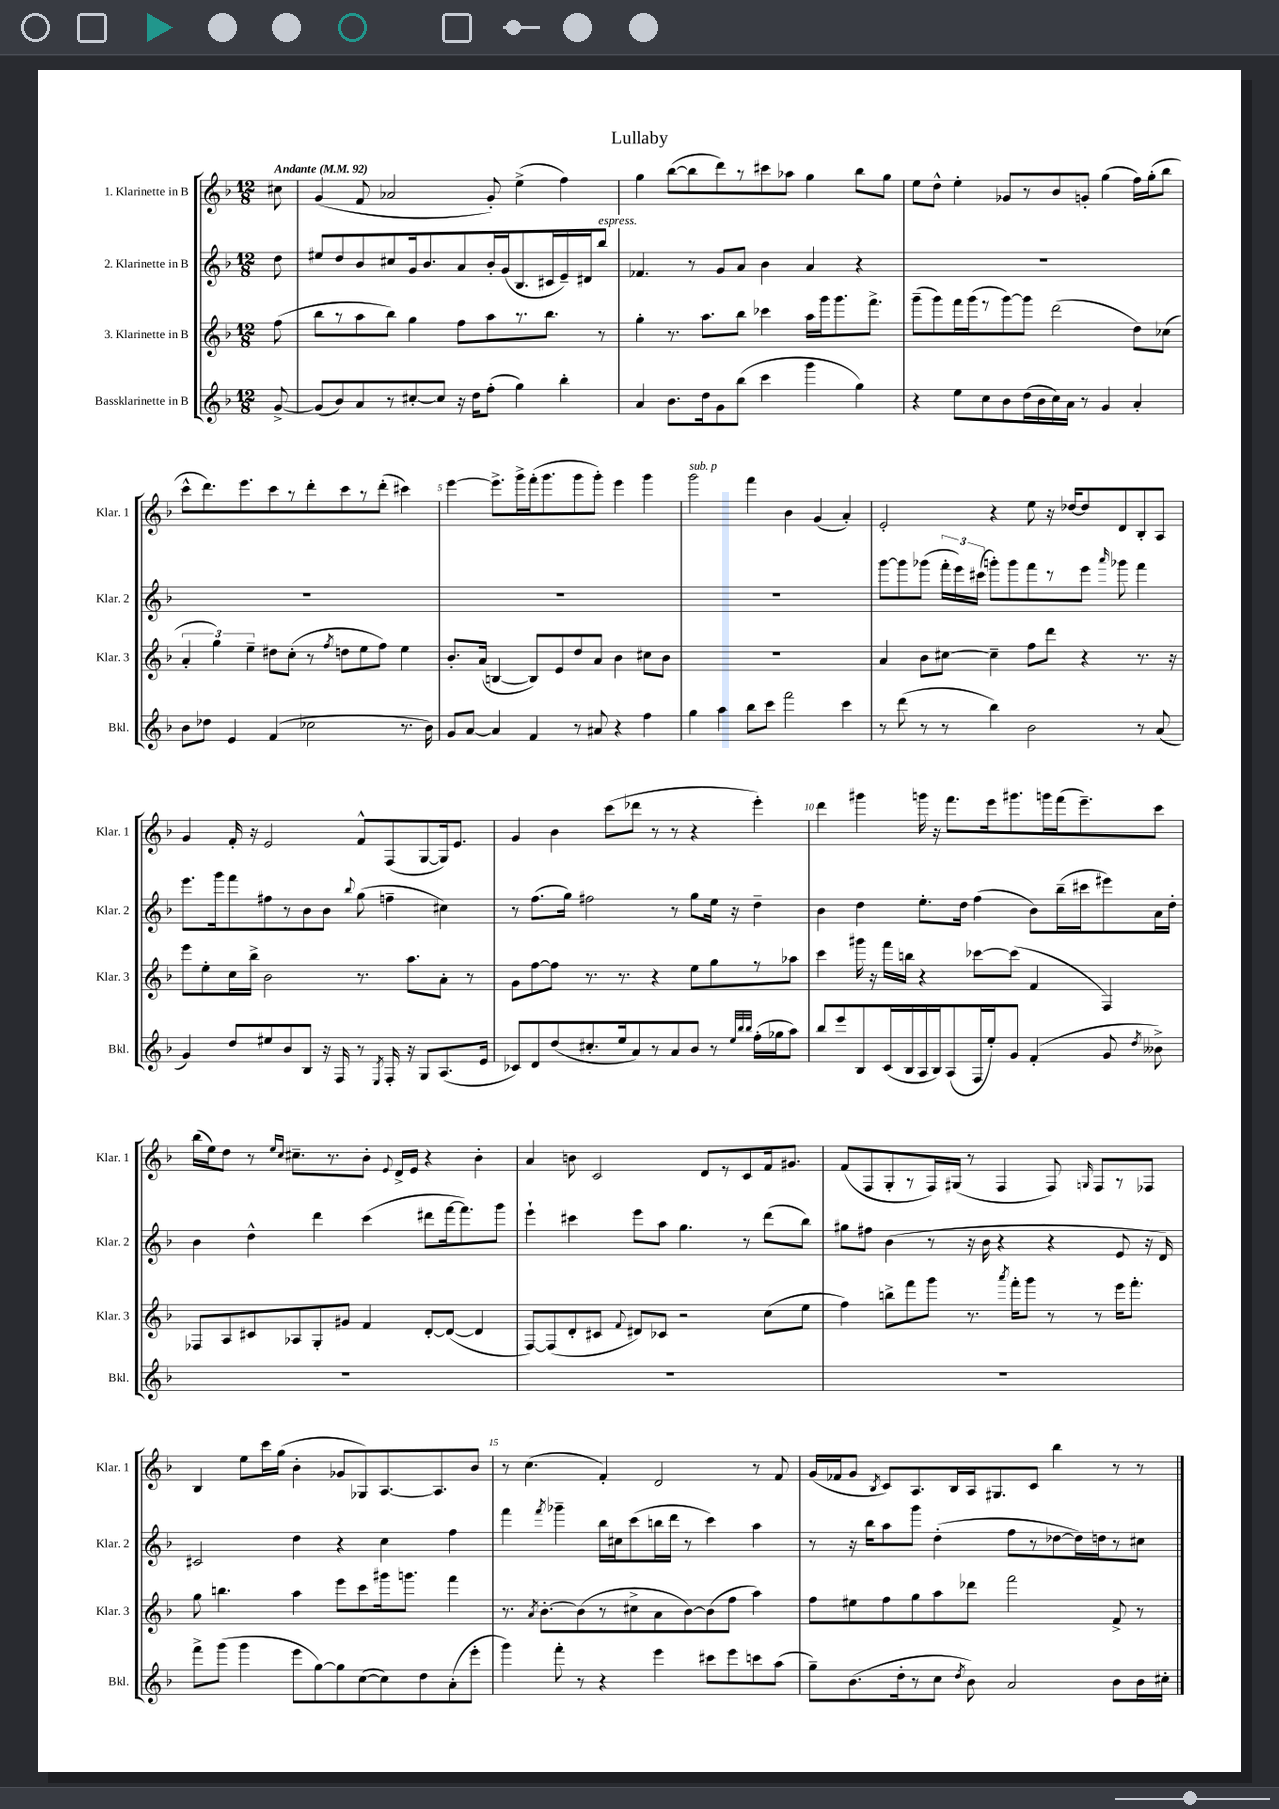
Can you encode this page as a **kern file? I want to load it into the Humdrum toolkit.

**kern	**kern	**kern	**kern
*staff4	*staff3	*staff2	*staff1
*clefG2	*clefG2	*clefG2	*clefG2
*k[b-]	*k[b-]	*k[b-]	*k[b-]
*M12/8	*M12/8	*M12/8	*M12/8
*MM92	*MM92	*MM92	*MM92
[8g^	(8ff	8dd	8cc#
=	=	=	=
(8g]	8bb-	8ee#	(4g
8b-)	8r	8dd	.
8a	8aa	8b-	8f
8r	8bb-)	8cc#	2a-
[8cc#'	4gg	16g	.
.	.	8.b-	.
8cc#]	.	.	.
16r	8ff	8a	.
16dd	.	.	.
(8ff'	8aa	16b-'	8g')
.	.	(16g	.
4gg)	8.r	8.B-	(4ee^
.	8.bb-	16c#	.
4bb-'	.	16e~)	4ff)
.	.	16d#	.
.	8r	8bb-	.
=	=	=	=
4a	4gg'	4.f-	4gg
8.b-	8.r	.	([8bb-
.	.	8r	8bb-]
16dd	8.aa	.	.
8g	.	8g	8ddd)
(8bb-	8bb-	8a	8r
4ccc	4ccc-	4b-	8ccc#
.	.	.	8aa-
4ggg	16aa	4a	4gg
.	16ggg	.	.
.	8.ggg	.	.
4gg)	.	4r	8bb-
.	8.fff^	.	.
.	.	.	8gg
=	=	=	=
4r	(8ggg~	1.r	8ee
.	8ggg)	.	8dd^^
8ee	16fff	.	4ee'
.	(16ggg	.	.
8cc	8r	.	.
8b-	[8ggg)	.	8g-
(16dd	8ggg]	.	8r
16b-	.	.	.
16cc)	(2ddd	.	8b-
16a	.	.	.
8r	.	.	8g'
4g	.	.	(4gg
4a'	8dd)	.	16ff)
.	.	.	(16gg'
.	(8cc-	.	8bb-
=	=	=	=
8b-	6a'	1.r	8ccc^^
8dd-	.	.	8.ddd)
.	6gg)	.	.
4e	.	.	.
.	.	.	8.eee
.	6ee~	.	.
(4f	8dd#	.	8ccc
.	(8cc'	.	8r
2cc-	8r	.	8ddd'
.	8qff	.	.
.	8dd	.	8ccc
.	8ee	.	8r
.	8ff)	.	(8ddd'
8.r	4ee	.	4ccc#)
16b-)	.	.	.
=	=	=	=
8g	8.b-'	1.r	[4eee
[8a	.	.	.
.	(16a	.	.
4a]	[4B	.	8.eee^]
.	.	.	16ggg^
4f	8B])	.	(16fff'
.	.	.	8.ggg
.	8e	.	.
8r	8dd	.	8ggg
8a#	8a	.	8ggg')
4r	4b-	.	4eee
4ff	8cc#	.	4ggg
.	8b-	.	.
=	=	=	=
4gg	1.r	1.r	2ggg
4aa	.	.	.
8bb-	.	.	4fff
8ccc	.	.	.
2fff	.	.	4b-
.	.	.	(4g
4ccc	.	.	4a')
=	=	=	=
8r	4a	[8ggg	2e'
(8ddd	.	8ggg]	.
8r	8b-	(8ggg-	.
8r	[8cc#	24fff'	.
.	.	24eee)	.
.	.	(24ccc#	.
4bb-)	4cc#~]	8ggg')	4r
.	.	8ggg	.
2b-	8ff	8fff	8ee
.	8ddd	8r	16r
.	.	.	[16dd-
.	4r	8eee	8dd-]
.	.	16qqaaa	.
.	.	8ggg-	8d
8r	8.r	4fff	8B-'
(8a	.	.	8A
.	16r	.	.
=	=	=	=
4g)	8eee	8.eee	4g
.	8ee'	.	.
.	.	16ggg	.
8dd	16cc	8fff	16f'
.	16bb-^	.	16r
8ee#	2b-	8ff#	2e
8b-	.	8r	.
8B-	.	8b-	.
16r	.	8b-	.
16F	.	.	.
.	.	8qqbb-	.
8r	8.r	(8gg	8f^^
8qE	.	.	.
16F'	.	4ff~	(8F
16r	8.aa	.	.
8G	.	.	[8G
(8.A	8a'	4cc#)	16G])
.	.	.	8.e
.	8r	.	.
16e	.	.	.
=	=	=	=
8c-)	8g	8r	4g
8d	[8ff	(8.ff	.
(8dd	8ff]	.	4b-
.	.	16gg)	.
8.cc#'	8.r	2ff#	.
.	.	.	(8ccc
16ee	8.r	.	.
8a)	.	.	8ddd-
8r	4r	.	8r
8a	.	8r	8r
8b-	8ee	8gg	4r
8r	8gg	16ee	.
.	.	16r	.
32qqee	.	.	.
32qqbb-	.	.	.
32qqbb-	.	.	.
(16ff'	8r	4dd~	4eee')
16gg-	.	.	.
8aa)	8aa-	.	.
=	=	=	=
8bb-	4ccc	4b-	4ddd
8eee	.	.	.
8B-	16ggg#	4dd	4ggg#
.	16r	.	.
(16c	16fff	.	.
16B-	16bb	.	.
16A	4r	8.ee'	16ggg
16B-)	.	.	16r
(8A	.	.	8.fff
.	.	16dd	.
16F	[8ccc-	(4ff	.
16ee')	.	.	16eee
8g	(8ccc-]	.	8.ggg#
(4f'	4f	8b-)	.
.	.	.	16ggg
.	.	(16bb-~	(16fff
.	.	16ccc#	8.eee~)
8g	4F)	8eee#)	.
8qdd	.	.	.
8b--^)	.	16a	8ccc
.	.	16dd'	.
=	=	=	=
1.r	8F-	4b-	(16bb-
.	.	.	16ee)
.	8A	.	8dd
.	8c#	4dd^^	8r
.	.	.	16qqee
.	.	.	16qqcc
.	8A-	.	8.cc#~
.	8G'	4ddd	.
.	.	.	8.r
.	8g#	.	.
.	4f	(4ccc	8b-'
.	.	.	8qqe
.	.	.	16d^
.	.	.	16e
.	[8d'	8ddd#	4r
.	(8d_	[16fff	.
.	.	8.fff])	.
.	4d]	.	4b-'
.	.	8ggg	.
=	=	=	=
1.r	[8F)	4eee`	4a
.	(8F]	.	.
.	8d'	4ccc#	8b
.	8c#	.	2c
.	8qqf	.	.
.	8d#)	8eee	.
.	8c-	8aa	.
.	2r	4.gg	.
.	.	.	8d
.	.	.	8r
.	.	8r	8c
.	(8cc	(8ddd	16f
.	.	.	8.g#
.	8ee	8bb-)	.
=	=	=	=
1.r	4ff)	8gg#	(8f
.	.	8ff#	8F
.	8bb^	(4b-	8G'
.	8fff	.	8r
.	8ggg	8r	16F)
.	.	.	(16G#
.	8.r	16r	8r
.	.	16b-	.
.	.	4r	4F
.	8qaaa	.	.
.	16fff'	.	.
.	8ggg	.	.
.	8r	4r	8F)
.	.	.	16qqG
.	8r	.	8F
.	16eee	8e	8r
.	8.fff'	.	.
.	.	16r	8F-
.	.	16d)	.
=	=	=	=
8fff^	8gg	2c#	4B-
(8ggg	4.bb	.	.
4ggg	.	.	8ee
.	.	.	16ccc
.	.	.	(16gg
8eee	4aa	4dd	4b-'
[8gg)	.	.	.
8gg]	8eee	4r	8g-
([8cc	8ccc	.	8G-)
8cc])	16ggg#	4cc	[8.A
.	8.ggg	.	.
8dd	.	.	.
.	.	.	8.A]
(8a'	4fff	4ff	.
8eee'	.	.	8b-
=	=	=	=
4ggg)	8.r	4fff	8r
.	.	.	(4.cc
.	8qa	.	.
.	[8.b-'	.	.
.	.	8qfff	.
8fff'	.	4ggg-~	.
8r	(8b-]	.	.
4r	8r	16bb-	4f')
.	.	16cc#	.
.	8cc#^	(8ccc	.
4eee	8a	16bb	2d
.	.	16ddd	.
.	[8b-)	8r	.
8ccc#	(8b-]	4ccc)	.
8eee	8ff	.	.
8ccc	4aa)	4aa	8r
(8aa	.	.	8f
=	=	=	=
8gg~)	8ff	8r	(16g
.	.	.	16f-
(8.b-	8ee#	16r	8g
.	.	16bb-	.
.	.	.	8qB-
.	8ff	8aa	8c)
16dd'	.	.	.
8r	8gg	8ggg	8.A
8cc	8aa	(4dd'	.
.	.	.	16B-
8qdd	.	.	.
8b-)	8ddd-	.	16A
.	.	.	8.G#
2a	2fff	8ff	.
.	.	8r	8c
.	.	[8dd-	4bb-
.	.	16dd-])	.
.	.	16dd	.
8b-	8f^	8r	8r
16b-	8r	8cc#	8r
16cc#'	.	.	.
==	==	==	==
*-	*-	*-	*-
